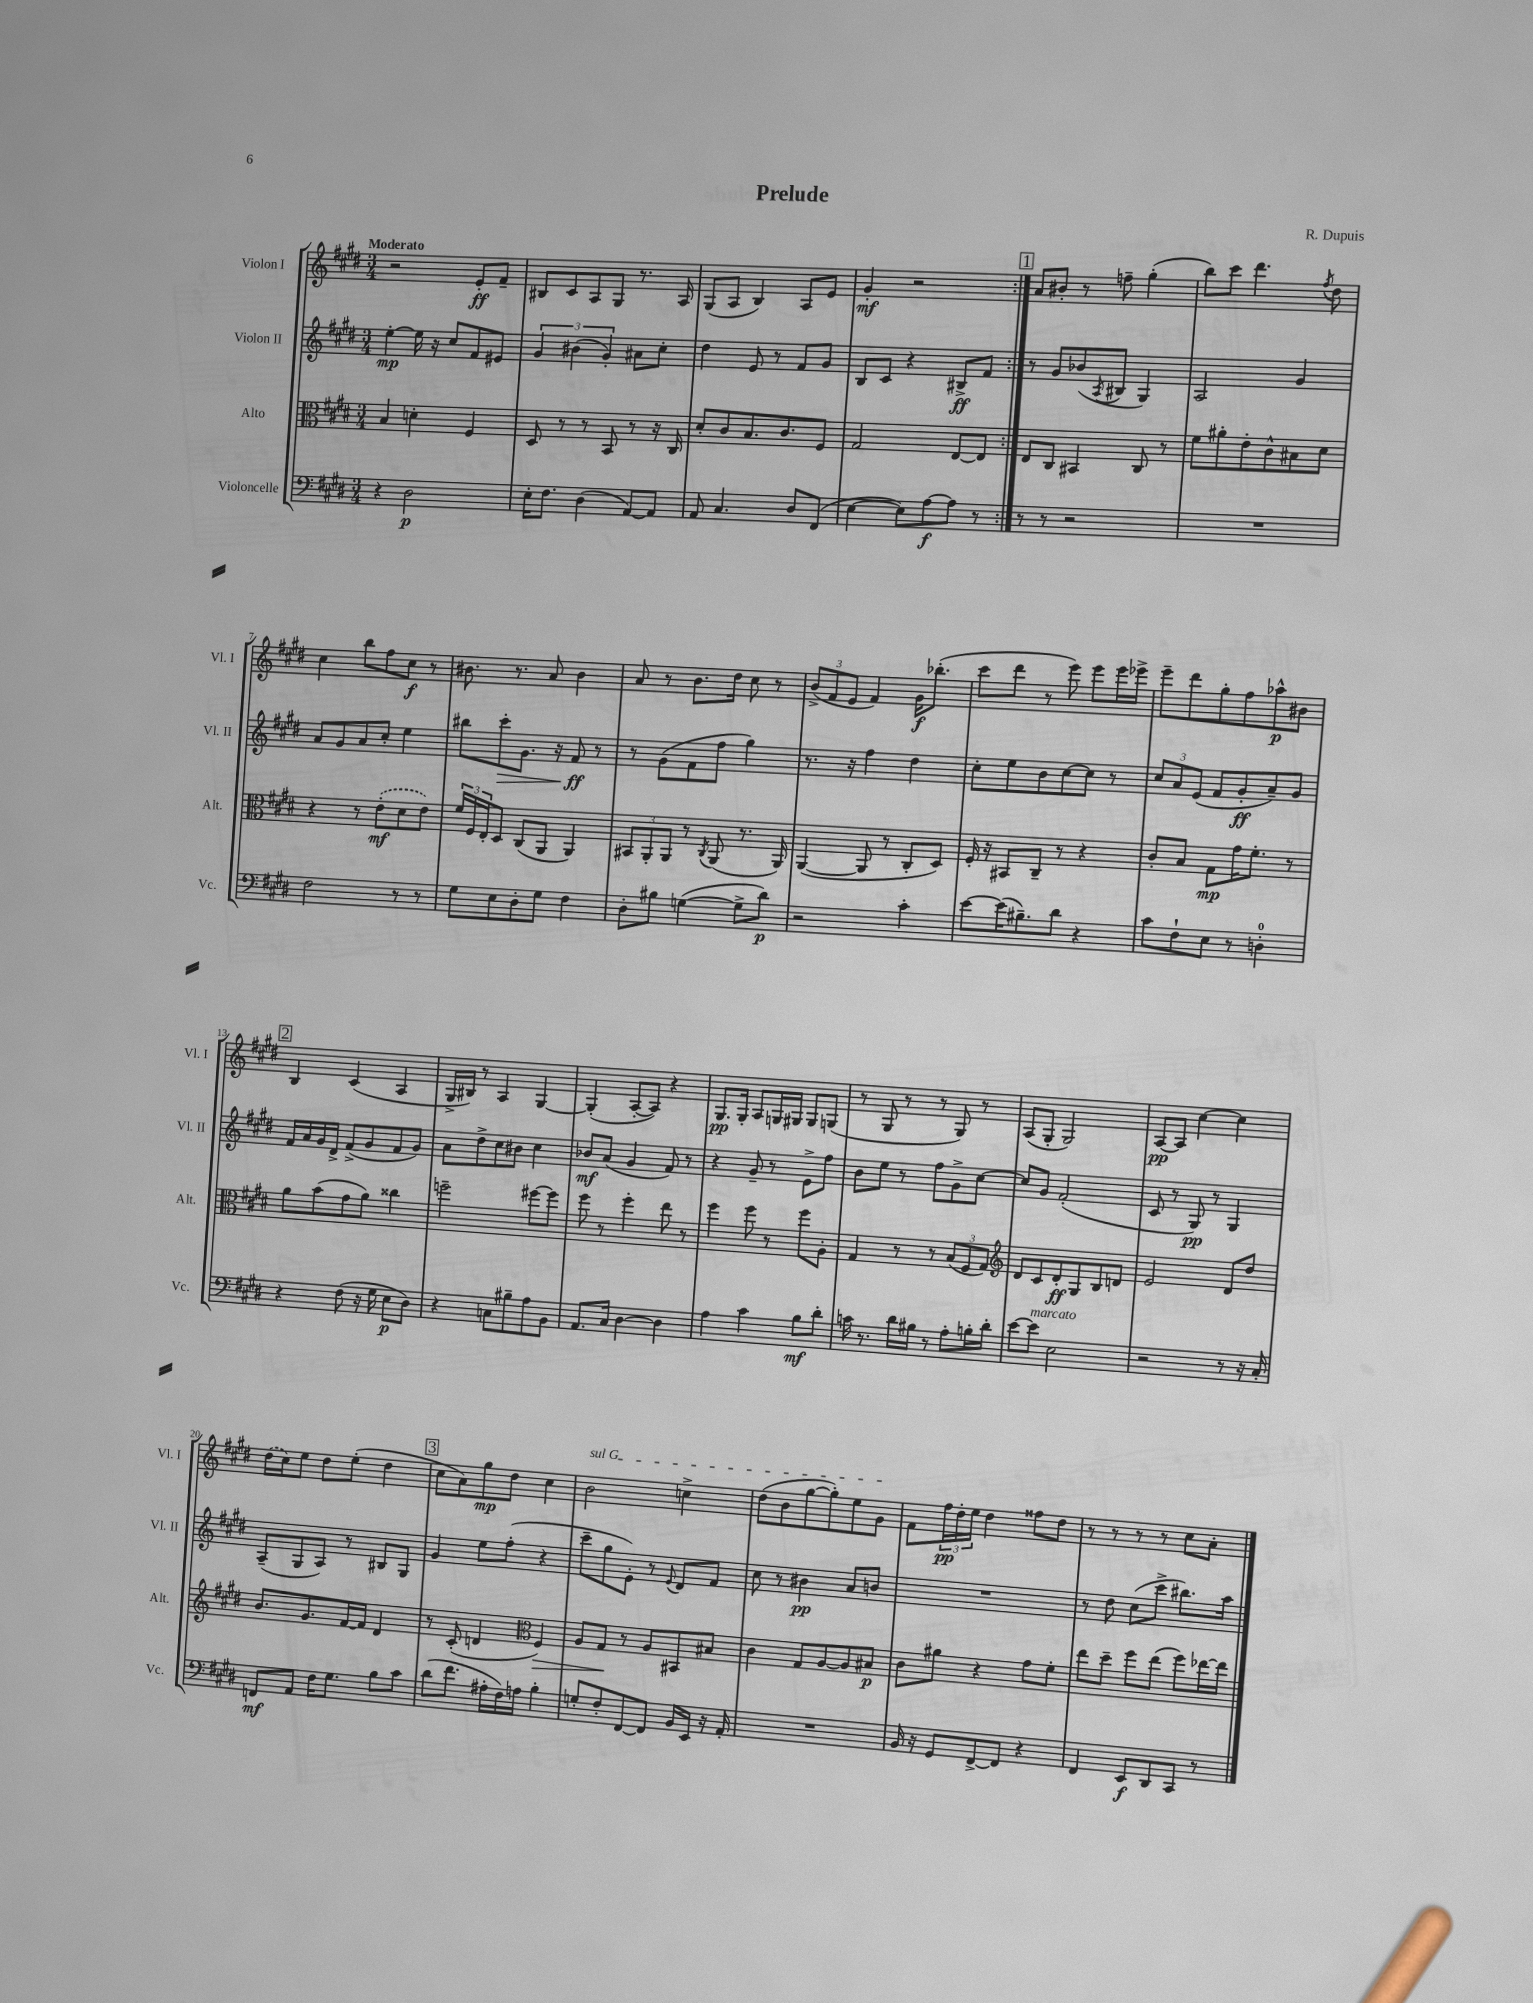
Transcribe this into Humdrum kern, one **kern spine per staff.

**kern	**kern	**kern	**kern
*staff4	*staff3	*staff2	*staff1
*clefF4	*clefC3	*clefG2	*clefG2
*k[f#c#g#d#]	*k[f#c#g#d#]	*k[f#c#g#d#]	*k[f#c#g#d#]
*M3/4	*M3/4	*M3/4	*M3/4
4r	4B	[4ee'	2r
2D#	4d'	16ee]	.
.	.	16r	.
.	.	8cc#	.
.	4F#	8f#	8e'
.	.	8e#	8f#~
=	=	=	=
16E'	8D#	6g#	8B#
8.F#	.	.	.
.	8r	.	8c#
.	.	(6b#	.
(4D#	8r	.	8A
.	.	6g#')	.
.	8BB	.	8G#
[8AA)	8r	8a#	8.r
8AA]	16r	8cc#'	.
.	16C#	.	16A
=	=	=	=
8AA	8d#'	4dd#	(8G#
4.C#	8c#	.	8A
.	8.B	8e	4B)
.	.	8r	.
.	8.c#	.	.
8D#	.	8f#	8A
(8FF#	8F#	8g#	8e
=	=	=	=
[4E	2G#	8B	4g#'
.	.	8c#	.
8E])	.	4r	2r
[8A	.	.	.
8A]	[8E	8B#^	.
8r	8E]	8f#	.
=:|!	=:|!	=:|!	=:|!
8r	8E	8r	8a
8r	8C#	8g#	8b#'
2r	4BB#	(8b-	8r
.	.	8qA	.
.	.	8B#	8ff~
.	8C#	4G#)	(4gg#'
.	8r	.	.
=	=	=	=
2.r	8f#	2A	8bb)
.	8a#'	.	8ccc#
.	8e'	.	4.ddd#
.	8c#^^	.	.
.	8B#	4g#	.
.	.	.	8qff#
.	8d#	.	8dd#
=	=	=	=
2F#	4r	8a	4cc#
.	.	8g#	.
.	8r	8a	8bb
.	(8e'	8cc#'	8ff#
8r	8d#	4ee	8cc#
8r	8e)	.	8r
=	=	=	=
8G#	24f#	8bb#	8.b#
.	24F#	.	.
.	24E'	.	.
8E	8D#	8ccc#'	.
.	.	.	8.r
8D#'	(8C#	8.g#	.
8G#	8AA	.	8a
.	.	16r	.
4F#	4AA)	8f#	4b#
.	.	8r	.
=	=	=	=
8D#'	12BB#	8r	8a
.	12AA'	.	.
8B#	.	(8g#	8r
.	12AA	.	.
([4G	8r	8f#	8.b
.	8qC#	.	.
.	(8AA	8ff#	.
.	.	.	16dd#
8G^]	8.r	4gg#)	8cc#
8d#)	.	.	8r
.	16AA)	.	.
=	=	=	=
2r	([4AA	8.r	(12b^
.	.	.	12f#
.	.	.	12e
.	.	16r	.
.	8AA]	4ff#	4f#)
.	8r	.	.
4c#'	8C#'	4dd#	16g#
.	.	.	(8.bb-'
.	8D#)	.	.
=	=	=	=
[8e	16F#'	8cc#'	8ccc#
.	16r	.	.
(16e]	8BB#	8ee	8ddd#
8.B#~)	.	.	.
.	8C#~	8b	8r
8d#	8r	[8cc#	8eee)
4r	4r	8cc#]	8eee
.	.	8r	16eee
.	.	.	16eee-^
=	=	=	=
8c#	8c#'	12cc#	8eee~
.	.	12a	.
8F#`	8B	.	8ddd#
.	.	(12e	.
8E	8G#	8f#	8gg#'
8r	16g#	8g#'	8ff#
.	8.f#'	.	.
4D'	.	8a~)	8aa-^^
.	8r	8g#	8b#
=	=	=	=
4r	8a	16f#	4B
.	.	16a	.
.	(8b	16g#	.
.	.	16d#^	.
(8F#	8g#	(8f#^	(4c#
16r	8a)	8g#	.
16G#	.	.	.
8E	4cc##	8f#	4A
8D#)	.	8g#)	.
=	=	=	=
4r	2ff~	8a	16G#^
.	.	.	16B#)
.	.	8dd#^	8r
8C	.	8cc#	4A
8B#~	.	8b#	.
8A	[8ff#	4cc#	[4G#
8BB	8ff#]	.	.
=	=	=	=
8.AA	8ff#	8b-	(4G#']
.	8r	(8a	.
16C#	.	.	.
[4D#	4ff#'	4g#	[8A'
.	.	.	8A])
4D#]	8ee	8f#)	4r
.	8r	8r	.
=	=	=	=
4A	4ff#	4r	8.G#
.	.	.	16G#'
4c#	8ff#	8g#~	8A
.	8r	8r	16G
.	.	.	16G#
8B	8ff#	8e^	8G#
8d#'	8A'	8ff#	(8G
=	=	=	=
16c	4G#	8b	8r
8.r	.	.	.
.	.	8ee	8G#
16d#	8r	8r	8r
16B#	.	.	.
8r	8r	8ff#	8r
8A'	(12B	8g#^	8G#)
.	12F#	.	.
16B'	.	[8cc#	8r
.	12G#)	.	.
16d#'	.	.	.
=	=	=	=
*	*clefG2	*	*
[8e	8d#	8cc#]	(8A
8e]	8c#	8g#	8G#'
2E	8d#'	(2f#'	2G#)
.	8G#	.	.
.	8B	.	.
.	8d	.	.
=	=	=	=
2r	2e	8c#	[8A
.	.	8r	8A]
.	.	8G#)	[4cc#
.	.	8r	.
8r	8d#	4G#	4cc#]
16r	8dd#	.	.
16C#'	.	.	.
=	=	=	=
8FF	8.b	(8A~	(16dd#
.	.	.	16cc#)
8AA	.	8G#	8ee
.	8.g#	.	.
16F#	.	8A)	8dd#
8.G#	.	.	.
.	[16f#	8r	(8ee'
.	16f#]	.	.
8B	4d#	8B#	4dd#
8c#	.	8G#	.
=	=	=	=
(8d#	8r	4g#	8cc#
8.f#	(8c#'	.	8a)
.	4d	8ee	8gg#
16A#'	.	.	.
16F#)	.	(8ff#'	8dd#
16A	.	.	.
*	*clefC3	*	*
4B'	4F#)	4r	4cc#
=	=	=	=
8G'	8A	8ccc#~	2b
8F#'	8G#	8gg#	.
[8FF#	8r	8e')	.
8FF#]	8A	8r	.
.	.	8qqe	.
16BB	8BB#	8d#	4cc^
16EE	.	.	.
16r	8B#	8f#	.
16AA'	.	.	.
=	=	=	=
2.r	4c#	8cc#	(8dd#
.	.	8r	8b
.	8G#	4b#	[8gg#
.	[8A	.	8gg#'])
.	8A]	8a	8ee
.	8B#	8b	8g#
=	=	=	=
16BB	8c#	2.r	8f#
16r	.	.	.
8GG#	8a#	.	24ff#
.	.	.	24dd#'
.	.	.	24ee
[8FF#^	4r	.	4dd#
8FF#]	.	.	.
4r	8g#	.	8ff##
.	8f#'	.	8dd#
=	=	=	=
4FF#	8ee	8r	8r
.	8dd#~	8dd#	8r
8EE	8ff#	(8cc#	8r
8DD#	(8ee	8ccc#^	8r
8CC#	8ff#)	8.bb#)	8cc#
8r	[16ee-	.	8a'
.	16ee-]	16aa	.
==	==	==	==
*-	*-	*-	*-
